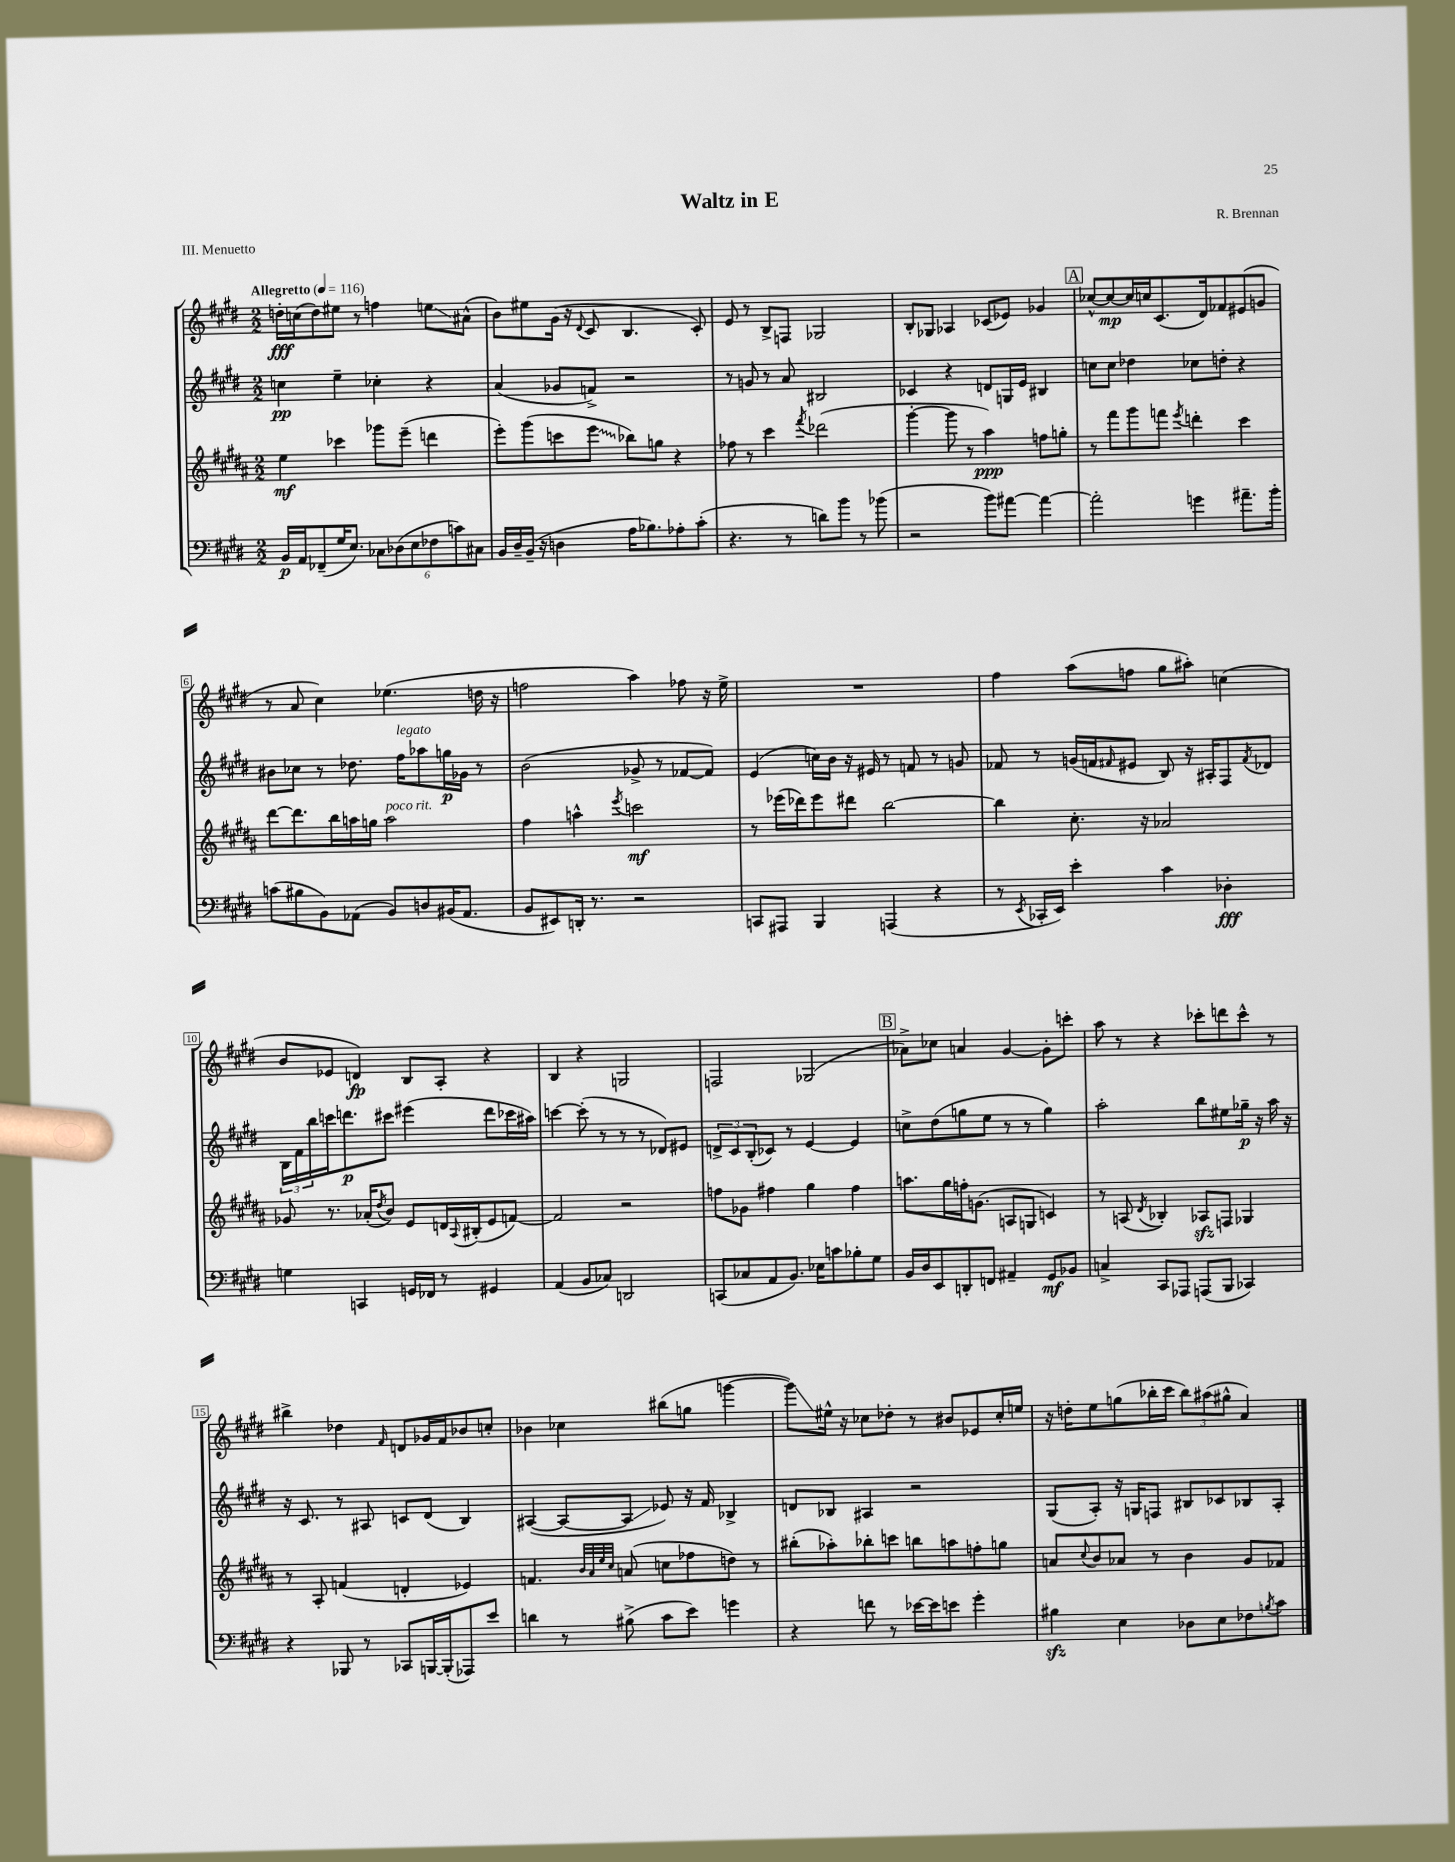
\header { title = "Waltz in E" composer = "R. Brennan" piece = "III. Menuetto" }
<<
\new StaffGroup <<
\new Staff = "s0" {
    \clef treble \key e \major \numericTimeSignature \time 2/2 \tempo "Allegretto" 4 = 116
    d''16-.\fff c''16( d''8) eis''8 r8 f''4 e''8\glissando ais'8-^( |
    b'8) eis''8 gis'16( r16 \appoggiatura { dis'8 } cis'8 b4. cis'8-.) |
    e'8 r8 b8-> f8 ges2 |
    b8-. ges8 aes4 ces'8( ees'8) ges'4 |
    \mark \markup { \box "A" } ces''8~-^ ces''8~\mp ces''16 c''16 cis'8.( dis'16) fes'8 eis'8( g'8 |
    r8 a'8 cis''4) ees''4.( d''16 r16 |
    f''2 a''4) fes''8 r16 e''16-> |
    R1 |
    fis''4 a''8( f''8 gis''8 ais''8-.) c''4( |
    b'8 ees'8 d'4\fp) b8 a8-. r4 |
    b4 r4 g2 |
    f2 ges2( |
    \mark \markup { \box "B" } aes'8->) ces''8 a'4 gis'4~ gis'8-. c'''8-. |
    a''8 r8 r4 ces'''8-. d'''8 ces'''8-^ r8 |
    bis''4-> des''4 \grace { fis'16 } d'8 ges'16 fis'16 bes'8 c''8-. |
    bes'4 ces''4 bis''8( g''8 g'''4~ |
    g'''8\glissando) eis''16-^ r16 ces''8 des''8-. r8 bis'8 ees'8 ces''16-. e''16 |
    r16 d''16-. e''8 g''8( bes''16-. cis'''16 \tuplet 3/2 { bes''8) ais''8( gis''8-^ } a'4) \bar "|." |
}
\new Staff = "s1" {
    \clef treble \key e \major \numericTimeSignature \time 2/2
    c''4\pp e''4-- ces''4-. r4 |
    a'4( ges'8 f'8->) r2 |
    r8 g'8 r8 a'8 bis2 |
    ces'4 r4 d'8 g16 e'16 bis4 |
    \mark \markup { \box "A" } c''8 c''8 des''4 ces''8 d''8-. r4 |
    bis'8 ces''8 r8 des''8. fis''16^\markup { \italic "legato" } aes''8 g''16\p ges'16 r8 |
    b'2( ges'8-> r8 fes'8~ fes'8) |
    e'4( c''16) b'16 r16 eis'16 r8 f'8 r8 g'8 |
    fes'8 r8 g'16( f'16 \grace { fis'16 } eis'8 b8) r16 ais16-. fis8 \acciaccatura { fis'8 } des'8 |
    \tuplet 3/2 { b16 fis'16 b''16 } c'''16 d'''8.\p cis'''8 eis'''4( d'''8 ces'''16 ais''16) |
    c'''4~ c'''8-.( r8 r8 r8 des'8) eis'8 |
    \tuplet 3/2 { d'8-> cis'8 b8-.( } ces'8) r8 e'4~ e'4 |
    \mark \markup { \box "B" } c''8-> dis''8( g''8 e''8 r8 r8 g''4) |
    a''2-. b''8 eis''8 ges''16--\p r16 a''16 r16 |
    r16 cis'8. r8 ais8 c'8 dis'8( b4) |
    ais4~( ais8~ ais8\glissando ees'8) r16 fis'16 bes4-> |
    d'8 bes8 ais4 r2 |
    gis8( a8-.) r16 g16 f8 bis8 ces'8 bes8 a8-. \bar "|." |
}
\new Staff = "s2" {
    \clef treble \key b \major \numericTimeSignature \time 2/2
    e''4\mf ces'''4 ges'''8 e'''8--( d'''4 |
    e'''8-.) gis'''8( c'''8 \once \override Glissando.style = #'zigzag e'''8\glissando bes''8) g''8 r4 |
    fes''8 r8 cis'''4 \acciaccatura { fis'''8 } des'''2( |
    gis'''4~-. gis'''8 r8 ais''4\ppp) f''8 g''8-. |
    \mark \markup { \box "A" } r8 fis'''8 gis'''8 f'''8 \acciaccatura { e'''8 } d'''4-. cis'''4 |
    dis'''8~ dis'''8. b''16 a''16 g''16 a''2^\markup { \italic "poco rit." } |
    fis''4 a''4-^ \acciaccatura { e'''8 } c'''2\mf |
    r8 ees'''16( des'''16) ees'''8 dis'''8 b''2~ |
    b''4 cis''8.-. r16 aes'2 |
    ges'8 r8. aes'16-.( \acciaccatura { dis''8 } b'8) e'8 d'16 \appoggiatura { ais8 } bis16-.( e'8 f'8~) |
    f'2 r2 |
    f''8 ges'8 fis''4 gis''4 fis''4 |
    \mark \markup { \box "B" } a''8. gis''16 f''16-. g'8.( a8 g8 c'4) |
    r8 a8( \acciaccatura { dis'8 } bes4-.) aes8\sfz f8 ges4 |
    r8 ais8-. f'4( d'4-. ees'4) |
    f'4. \grace { b'32 ais'32 e''32 cis''32 } a'8( c''8 fes''8 d''8) r8 |
    bis''8-.( aes''8-.) bes''8-. c'''8 b''8 a''8 f''8-. g''8 |
    a'8 \appoggiatura { cis''8 } b'8 aes'8 r8 b'4 gis'8 fes'8 \bar "|." |
}
\new Staff = "s3" {
    \clef bass \key e \major \numericTimeSignature \time 2/2
    b,16\p a,16 fes,8--( gis16 e8.) \tuplet 6/4 { ces8 des8( e8 fes8 c'8) cis8 } |
    b,16 dis16-- b,16--( r16 d4 a16 bes8.) aes8-. cis'8-.( |
    r4. r8 d'8) b'8 r8 bes'8( |
    r2 b'8) ais'8~ ais'4~ |
    \mark \markup { \box "A" } ais'2-. g'4 ais'8.-- b'16-. |
    c'8( bis8 b,8) aes,8( b,8) d8 bis,16( aes,8. |
    b,8 eis,8) d,16-. r8. r2 |
    c,8 ais,,8 b,,4 a,,4( r4 |
    r8 \acciaccatura { e,8 } ces,16-. e,16) e'4-. cis'4 des4-.\fff |
    g4 c,4 g,16 fes,16 r8 gis,4 |
    a,4( b,8 ces8) d,2 |
    c,8( ces8 a,8 b,8.) ees16 c'8 bes8-. gis8 |
    \mark \markup { \box "B" } b,16 dis16 e,8 d,8-. f,8 ais,4-- gis,8\mf bes,8 |
    c4-> cis,8 aes,,8 a,,8( b,,8 ces,4) |
    r4 bes,,8 r8 ces,8 b,,16~ b,,16-.( aes,,8) e'8 |
    d'4 r8 bis8->( cis'8 e'8) g'4 |
    r4 f'8 r8 ees'16~ ees'16 e'8 gis'4-. |
    bis4\sfz e4 des8 e8 fes8 \acciaccatura { b8 } cis'8 \bar "|." |
}
>>
>>
\layout { \context { \Score \override BarNumber.stencil = #(make-stencil-boxer 0.1 0.3 ly:text-interface::print) } }
